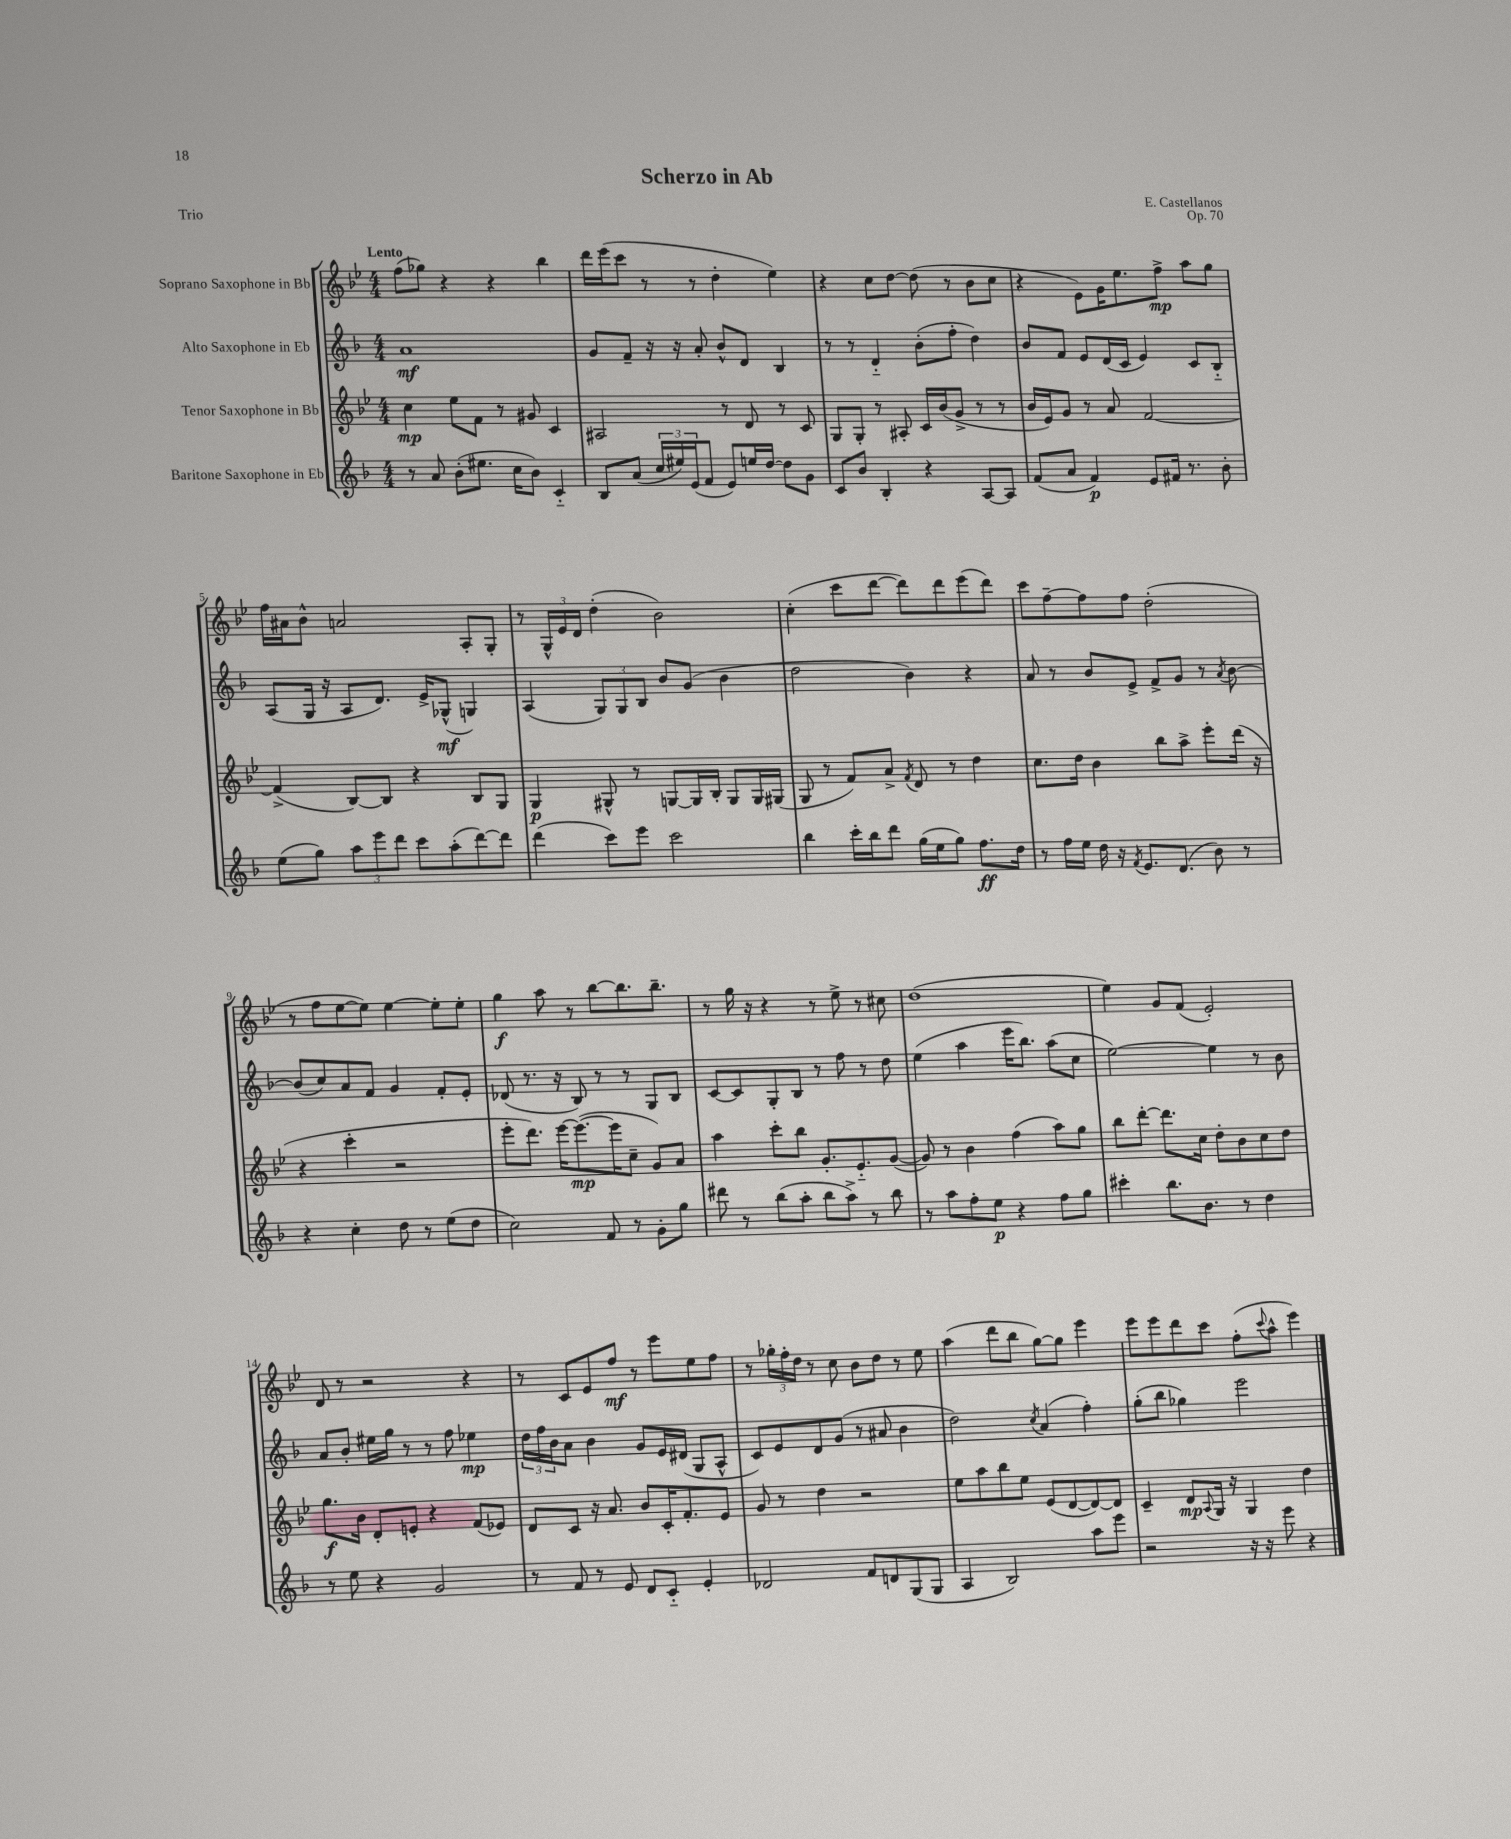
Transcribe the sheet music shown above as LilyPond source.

\header { title = "Scherzo in Ab" composer = "E. Castellanos" opus = "Op. 70" piece = "Trio" }
<<
\new StaffGroup <<
\new Staff = "s0" \with { instrumentName = "Soprano Saxophone in Bb" } {
    \clef treble \key bes \major \numericTimeSignature \time 4/4 \tempo "Lento"
    f''8( ges''8) r4 r4 bes''4 |
    d'''16 ees'''16( c'''8 r8 r8 d''4-. ees''4) |
    r4 c''8 d''8~ d''8( r8 bes'8 c''8 |
    r4 ees'8) g'16 ees''8. f''8->\mp a''8 g''8 |
    f''16 ais'16 bes'8-^ a'2 a8-. g8-. |
    r8 \tuplet 3/2 { g16-^ ees'16 d'16 } d''4-.( bes'2) |
    c''4-.( c'''8 d'''8~ d'''8) d'''8 ees'''8( d'''8) |
    c'''8 f''8~-- f''8 f''8 d''2-.( |
    r8 f''8 ees''8~ ees''8) ees''4~ ees''8-. ees''8-. |
    g''4\f a''8 r8 bes''8~ bes''8. bes''8.-- |
    r8 g''16 r16 r4 r8 ees''8-> r8 cis''8 |
    d''1( |
    ees''4) g'8 f'8( ees'2-.) |
    d'8 r8 r2 r4 |
    r8 c'8 ees'8 f''8\mf r8 ees'''8 ees''8 f''8 |
    r8 \tuplet 3/2 { ges''16-. f''16-. d''16 } r8 c''8 bes'8 d''8 r8 ees''8 |
    a''4( d'''8 bes''8 g''8~) g''8 ees'''4 |
    ees'''8 ees'''8 d'''8 c'''8 f''8-.( \appoggiatura { c'''8 } a''8-^ ees'''4) \bar "|." |
}
\new Staff = "s1" \with { instrumentName = "Alto Saxophone in Eb" } {
    \clef treble \key f \major \numericTimeSignature \time 4/4
    a'1\mf |
    g'8 f'8-- r16 r16 a'8-. bes'8-^ d'8 bes4 |
    r8 r8 d'4-_ bes'8-.( f''8-. d''4) |
    bes'8 f'8 e'8 d'16( c'16 e'4) c'8 bes8-_ |
    a8( g16 r16 a8 d'8.) e'16-> ges8-^\mf( g4) |
    a4( \tuplet 3/2 { g8) g8 bes8 } bes'8 g'8( bes'4 |
    d''2 bes'4) r4 |
    a'8 r8 bes'8 e'8-> f'8-> g'8 r8 \acciaccatura { a'8 } bes'8~ |
    bes'8( c''8) a'8 f'8 g'4 f'8-. e'8-. |
    des'8( r8. r16 bes8) r8 r8 g8 bes8 |
    c'8~ c'8 g8-. bes8 r8 f''8 r8 d''8 |
    e''4( a''4 e'''16 bes''8.) a''8( c''8 |
    e''2~) e''4 r8 bes'8 |
    a'8 bes'8-. eis''16 g''16 r8 r8 f''8 ees''4\mp |
    \tuplet 3/2 { d''16 f''16 bes'16 } a'8 bes'4 g'8 e'16 dis'16( g8 a8-^ |
    c'8) e'8 d'8 g'8( r8 ais'8 bes'4 |
    d''2) \acciaccatura { c''8 } a'4( f''4-.) |
    g''8-.( bes''8 ges''4) e'''2 \bar "|." |
}
\new Staff = "s2" \with { instrumentName = "Tenor Saxophone in Bb" } {
    \clef treble \key bes \major \numericTimeSignature \time 4/4
    c''4\mp ees''8 f'8 r8 gis'8 c'4 |
    ais2 r8 d'8 r8 c'8 |
    g8 g8-. r8 ais8-. c'16 bes'16( g'8-> r8 r8 |
    bes'16 ees'16) g'8 r8 a'8 f'2~ |
    f'4->( bes8~) bes8 r4 bes8 g8 |
    g4\p gis8-^ r8 g8~ g16 bes16-. g8 g16 gis16( |
    g8 r8 f'8) a'8-> \acciaccatura { f'8 } d'8 r8 d''4 |
    c''8. d''16 bes'4 bes''8 a''8-> ees'''8-. d'''16( r16 |
    r4 c'''4-. r2 |
    ees'''8-. d'''8.) ees'''16~ ees'''8.~\mp( ees'''16 c''8-- g'8) a'8 |
    a''4 c'''8-. bes''8 g'8.-. ees'8.-_ g'8~( |
    g'8) r8 bes'4 f''4( a''8) g''8 |
    bes''8 d'''8~-. d'''8. c''16 d''8-. bes'8 c''8 d''8 |
    g''8.\f bes'16 d'8-. e'8-. r4 f'8( ees'8) |
    d'8 c'8 r16 a'8. bes'8 c'16-. f'8.-. ees'8 |
    g'8 r8 d''4 r2 |
    ees''8 a''8 bes''8 ees''8 ees'8( d'8~ d'8~) d'8 |
    c'4-- d'8\mp \appoggiatura { a8 } g16 r16 g4 d''4 \bar "|." |
}
\new Staff = "s3" \with { instrumentName = "Baritone Saxophone in Eb" } {
    \clef treble \key f \major \numericTimeSignature \time 4/4
    r8 a'8 bes'8-.( eis''8. c''16 bes'8) c'4-_ |
    bes8 a'8( \tuplet 3/2 { c''16 eis''16) e'16( } f'8 e'8) e''16 d''16~ d''8 g'8 |
    c'8 bes'8 bes4-. r4 a8~ a8 |
    f'8( a'8 f'4\p) e'8 fis'16 r8. bes'8-. |
    e''8( g''8) \tuplet 3/2 { a''8 e'''8 d'''8 } c'''8 a''8-.( d'''8~) d'''8 |
    d'''4( c'''8) e'''8 c'''2 |
    bes''4 c'''16-. bes''16 d'''8 g''16( e''16 g''8) f''8.\ff d''16 |
    r8 f''16 e''16 d''16 r16 \acciaccatura { f'8 } e'8. d'8.( bes'8) r8 |
    r4 c''4-. d''8 r8 e''8( d''8 |
    c''2) f'8 r8 g'8-. g''8 |
    dis'''8 r8 bes''8( a''8-. bes''8 a''8->) r8 bes''8 |
    r8 a''8 f''8-. e''8\p r4 f''8 g''8 |
    cis'''4-. bes''8. bes'8. r8 d''4 |
    r8 e''8 r4 g'2 |
    r8 f'8 r8 e'8 d'8 c'8-_ e'4-. |
    des'2 f'8 d'8 g8( g8 |
    a4 bes2) a''8 e'''8 |
    r2 r16 r16 e'''8 r4 \bar "|." |
}
>>
>>
